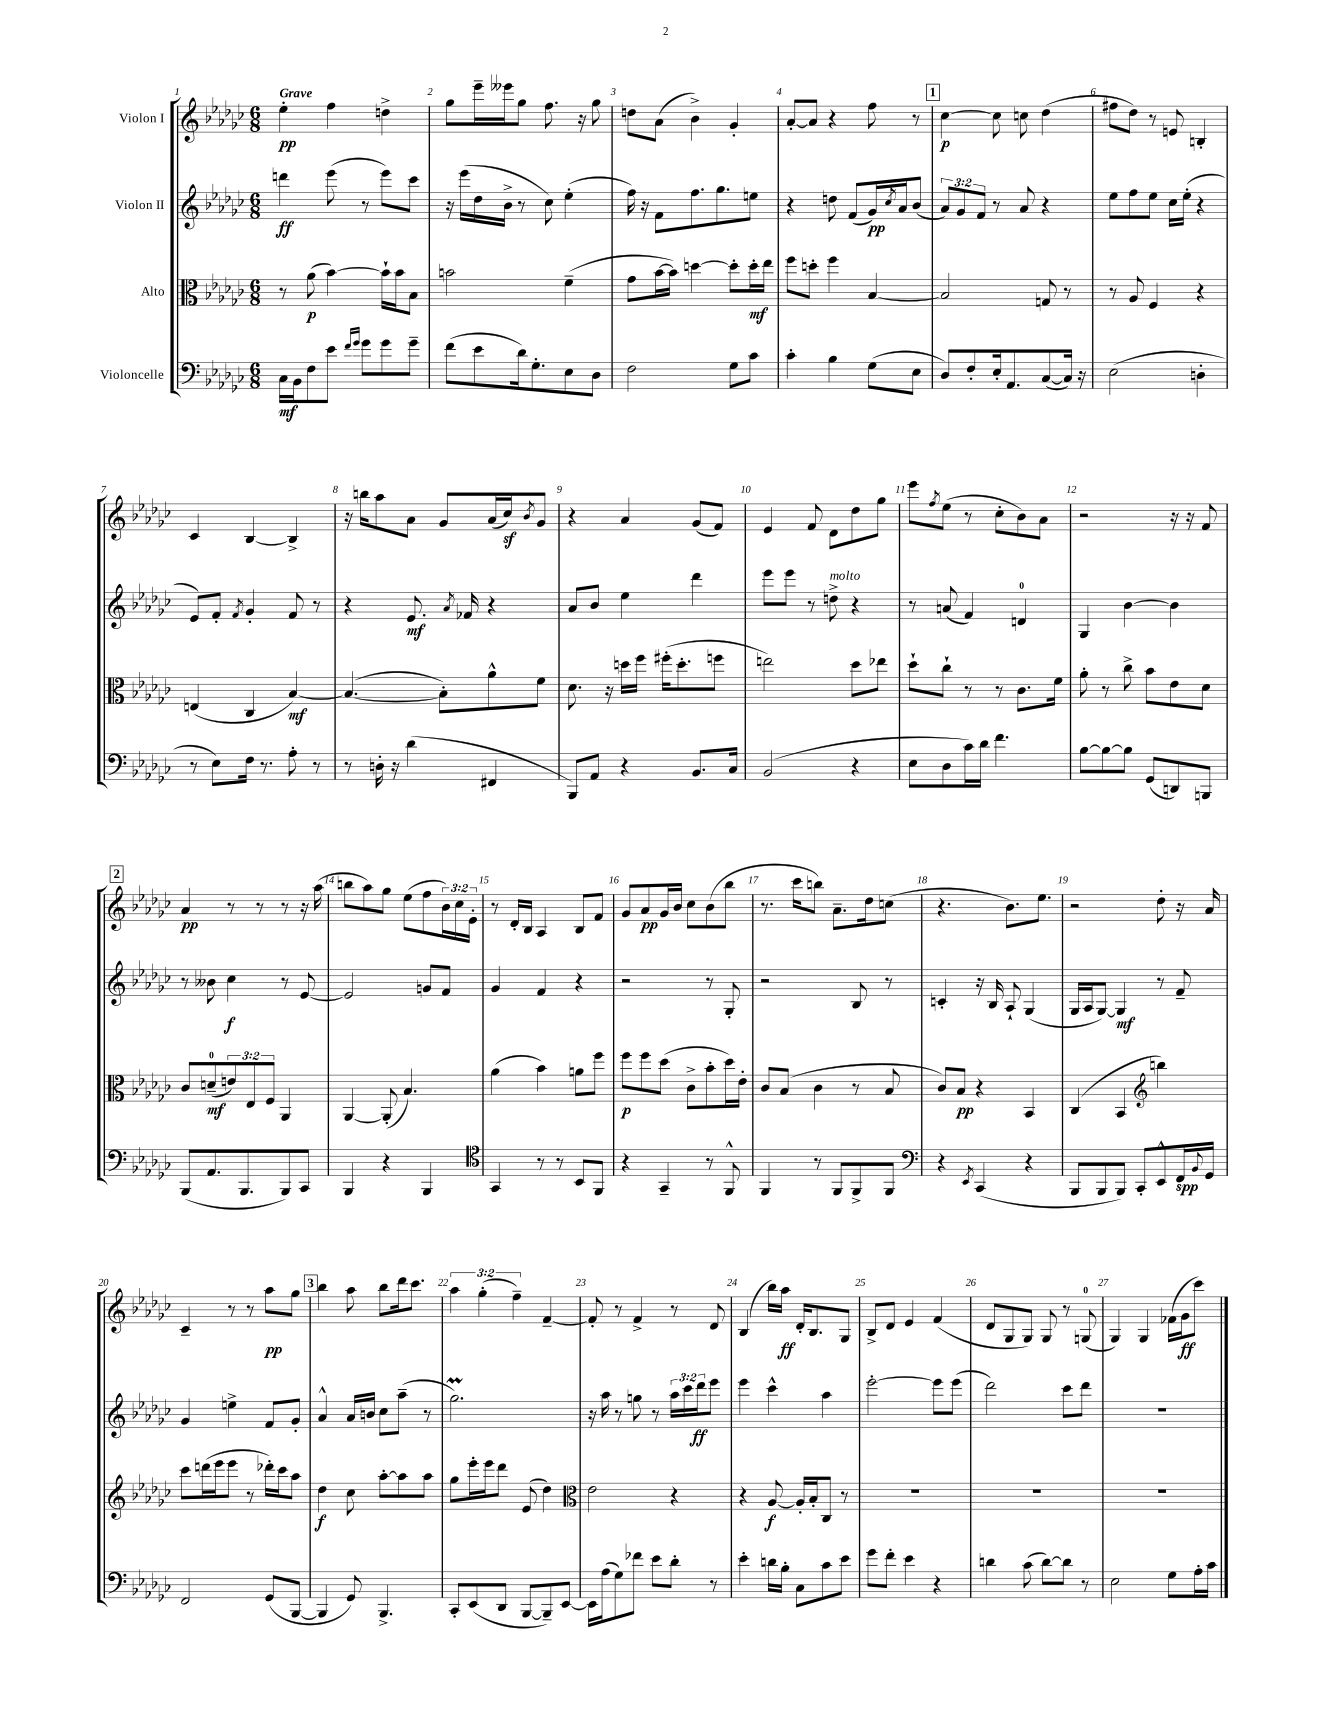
<<
\new StaffGroup <<
\new Staff = "s0" \with { instrumentName = "Violon I" } {
    \clef treble \key ges \major \numericTimeSignature \time 6/8 \override Staff.TupletNumber.text = #tuplet-number::calc-fraction-text \tempo "Grave"
    ees''4-.\pp f''4 d''4-> |
    ges''8 ees'''16-- eeses'''16 ges''8 f''8. r16 ges''8 |
    d''8 aes'8( bes'4->) ges'4-. |
    aes'8~-. aes'8 r4 f''8 r8 |
    \mark \markup { \box "1" } ces''4~\p ces''8 c''8 des''4( |
    fis''8 des''8) r8 e'8 b4-. |
    ces'4 bes4~ bes4-> |
    r16 b''16 aes''8 aes'8 ges'8 aes'16( ces''16\sf) \acciaccatura { bes'8 } ges'8 |
    r4 aes'4 ges'8( f'8) |
    ees'4 f'8 des'8 des''8 ges''8 |
    ees'''8 \acciaccatura { f''8 } ees''8( r8 ces''8-. bes'8) aes'8 |
    r2 r16 r16 f'8 |
    \mark \markup { \box "2" } aes'4\pp r8 r8 r8 r16 aes''16( |
    b''8 aes''8) ges''8 ees''8( f''8 \tuplet 3/2 { bes'16) ces''16 ees'16-. } |
    r8 des'16-. bes16 aes4 bes8 f'8 |
    ges'8 aes'8\pp ges'16 bes'16 ces''8 bes'8( bes''8 |
    r8. ces'''16 b''8) aes'8.-- des''16 c''8( |
    r4. bes'8.) ees''8. |
    r2 des''8-. r16 aes'16 |
    ces'4-- r8 r8 aes''8\pp ges''8 |
    \mark \markup { \box "3" } bes''4 aes''8 bes''8 des'''16 ces'''8. |
    \tuplet 3/2 { aes''4 ges''4-.( f''4--) } f'4~-- |
    f'8-. r8 f'4-> r8 des'8 |
    bes4( bes''16) aes''16\ff des'16-. bes8. ges8 |
    bes8-> des'8 ees'4 f'4( |
    des'8 ges8 ges8) ges8 r8 g8-0( |
    ges4) ges4 fes'16( ges'16\ff ces'''8) \bar "|." |
}
\new Staff = "s1" \with { instrumentName = "Violon II" } {
    \clef treble \key ges \major \numericTimeSignature \time 6/8 \override Staff.TupletNumber.text = #tuplet-number::calc-fraction-text
    d'''4\ff ees'''8( r8 ees'''8) ces'''8 |
    r16 ees'''16( des''16 bes'16-> r8 ces''8) ees''4-.( |
    f''16) r16 f'8 f''8. ges''8. e''8 |
    r4 d''8 f'8( ges'16\pp) \acciaccatura { ces''8 } aes'16 bes'8( |
    \mark \markup { \box "1" } \tuplet 3/2 { aes'8) ges'8 f'8 } r8 aes'8 r4 |
    ees''8 f''8 ees''8 ces''16 ees''16-.( r4 |
    ees'8) f'8-. \acciaccatura { f'8 } ges'4-. f'8 r8 |
    r4 ees'8.\mf \acciaccatura { aes'8 } fes'16 r4 |
    aes'8 bes'8 ees''4 des'''4 |
    ees'''8 ees'''8 r8 d''8->^\markup { \italic "molto" } r4 |
    r8 a'8( f'4) d'4-0 |
    ges4 bes'4~ bes'4 |
    \mark \markup { \box "2" } r8 beses'8 ces''4\f r8 ees'8~ |
    ees'2 g'8 f'8 |
    ges'4 f'4 r4 |
    r2 r8 ges8-. |
    r2 bes8 r8 |
    c'4-. r16 bes16 aes8-! ges4( |
    ges16 aes16 ges8~) ges4\mf r8 f'8-- |
    ges'4 e''4-> f'8 ges'8-. |
    \mark \markup { \box "3" } aes'4-^ aes'16 b'16 ces''8 aes''8--( r8 |
    ges''2.\prall) |
    r16 aes''16 r8 g''8 r8 \tuplet 3/2 { aes''16 ces'''16 des'''16\ff } ees'''8 |
    ees'''4 ces'''4-^ aes''4 |
    ees'''2~-. ees'''8 ees'''8( |
    des'''2) ces'''8 des'''8 |
    R2. \bar "|." |
}
\new Staff = "s2" \with { instrumentName = "Alto" } {
    \clef alto \key ges \major \numericTimeSignature \time 6/8 \override Staff.TupletNumber.text = #tuplet-number::calc-fraction-text
    r8 aes'8\p( bes'4~) bes'16-! bes'16 bes8 |
    b'2 f'4--( |
    ges'8 bes'16~ bes'16) d''4~ d''8-. d''16-.\mf ees''16 |
    f''8 d''8-. f''4 bes4~ |
    \mark \markup { \box "1" } bes2 g8 r8 |
    r8 aes8 f4 r4 |
    e4( ces4 bes4~\mf) |
    bes4.~( bes8-.) aes'8-^ f'8 |
    des'8. r16 d''16 f''16 fis''16-.( d''8.-. f''8 |
    e''2) des''8 ees''8 |
    des''8-! ces''8-! r8 r8 ces'8. f'16 |
    aes'8-. r8 ces''8-> bes'8 ees'8 des'8 |
    \mark \markup { \box "2" } ces'8 d'8-0--\mf( \tuplet 3/2 { e'8) ees8 f8 } aes,4 |
    aes,4~ aes,8-.( bes4.) |
    aes'4( bes'4) a'8 f''8 |
    f''8\p f''8 des''8( ces'8-> bes'8-. des''16) ees'16-. |
    ces'8 bes8( ces'4 r8 bes8 |
    ces'8) bes8\pp r4 bes,4 |
    ces4( bes,4 \clef treble b''4) |
    ces'''8 d'''16( ees'''16 ees'''8 r8 des'''16-.) ces'''16 aes''8 |
    \mark \markup { \box "3" } des''4\f ces''8 aes''8~-. aes''8 aes''8 |
    ges''8 ees'''16-. ees'''16 des'''8 ees'8( des''4) |
    \clef alto ees'2 r4 |
    r4 aes8~\f aes16-. bes16-. ces8 r8 |
    R2. |
    R2. |
    R2. \bar "|." |
}
\new Staff = "s3" \with { instrumentName = "Violoncelle" } {
    \clef bass \key ges \major \numericTimeSignature \time 6/8
    ces16\mf bes,16 f8 ees'8 \grace { f'16 ges'16 } ges'8 ges'8 ges'8-- |
    f'8( ees'8 des'16) ges8.-. ees8 des8 |
    f2 ges8 ces'8 |
    ces'4-. bes4 ges8( ees8 |
    \mark \markup { \box "1" } des8) f8-. ees16-. aes,8. ces8~( ces16) r16 |
    ees2( d4-. |
    r8 ees8) f16 r8. aes8-. r8 |
    r8 d16-. r16 des'4( fis,4 |
    bes,,8) aes,8 r4 bes,8. ces16 |
    bes,2( r4 |
    ees8 des8 ces'16) des'16 f'4. |
    bes8~ bes8~ bes8 ges,8( d,8) b,,8 |
    \mark \markup { \box "2" } bes,,8( aes,8. bes,,8. bes,,8) ces,8 |
    bes,,4 r4 bes,,4 |
    \clef tenor ges,4 r8 r8 bes,8 f,8 |
    r4 ges,4-- r8 f,8-^ |
    f,4 r8 f,8 f,8-> f,8 |
    \clef bass r4 \acciaccatura { ees,8 } ces,4( r4 |
    bes,,8 bes,,8 bes,,8) ces,8-. ees,8-^ f,16\spp \appoggiatura { bes,8 } ges,16 |
    f,2 ges,8( bes,,8~ |
    \mark \markup { \box "3" } bes,,4 ges,8) bes,,4.-> |
    ces,8-. ees,8( des,8 bes,,8~ bes,,8--) ees,8~ |
    ees,16 aes16( ges8) fes'8 ees'8 des'8-. r8 |
    ees'4-. d'16 bes16-. ces8 ces'8 ees'8 |
    ges'8 f'8-. ees'4 r4 |
    d'4 ces'8( d'8~) d'8 r8 |
    ees2 ges8 aes16-. ces'16 \bar "|." |
}
>>
>>
\layout { \context { \Score \override BarNumber.break-visibility = ##(#f #t #t) barNumberVisibility = #all-bar-numbers-visible } }
